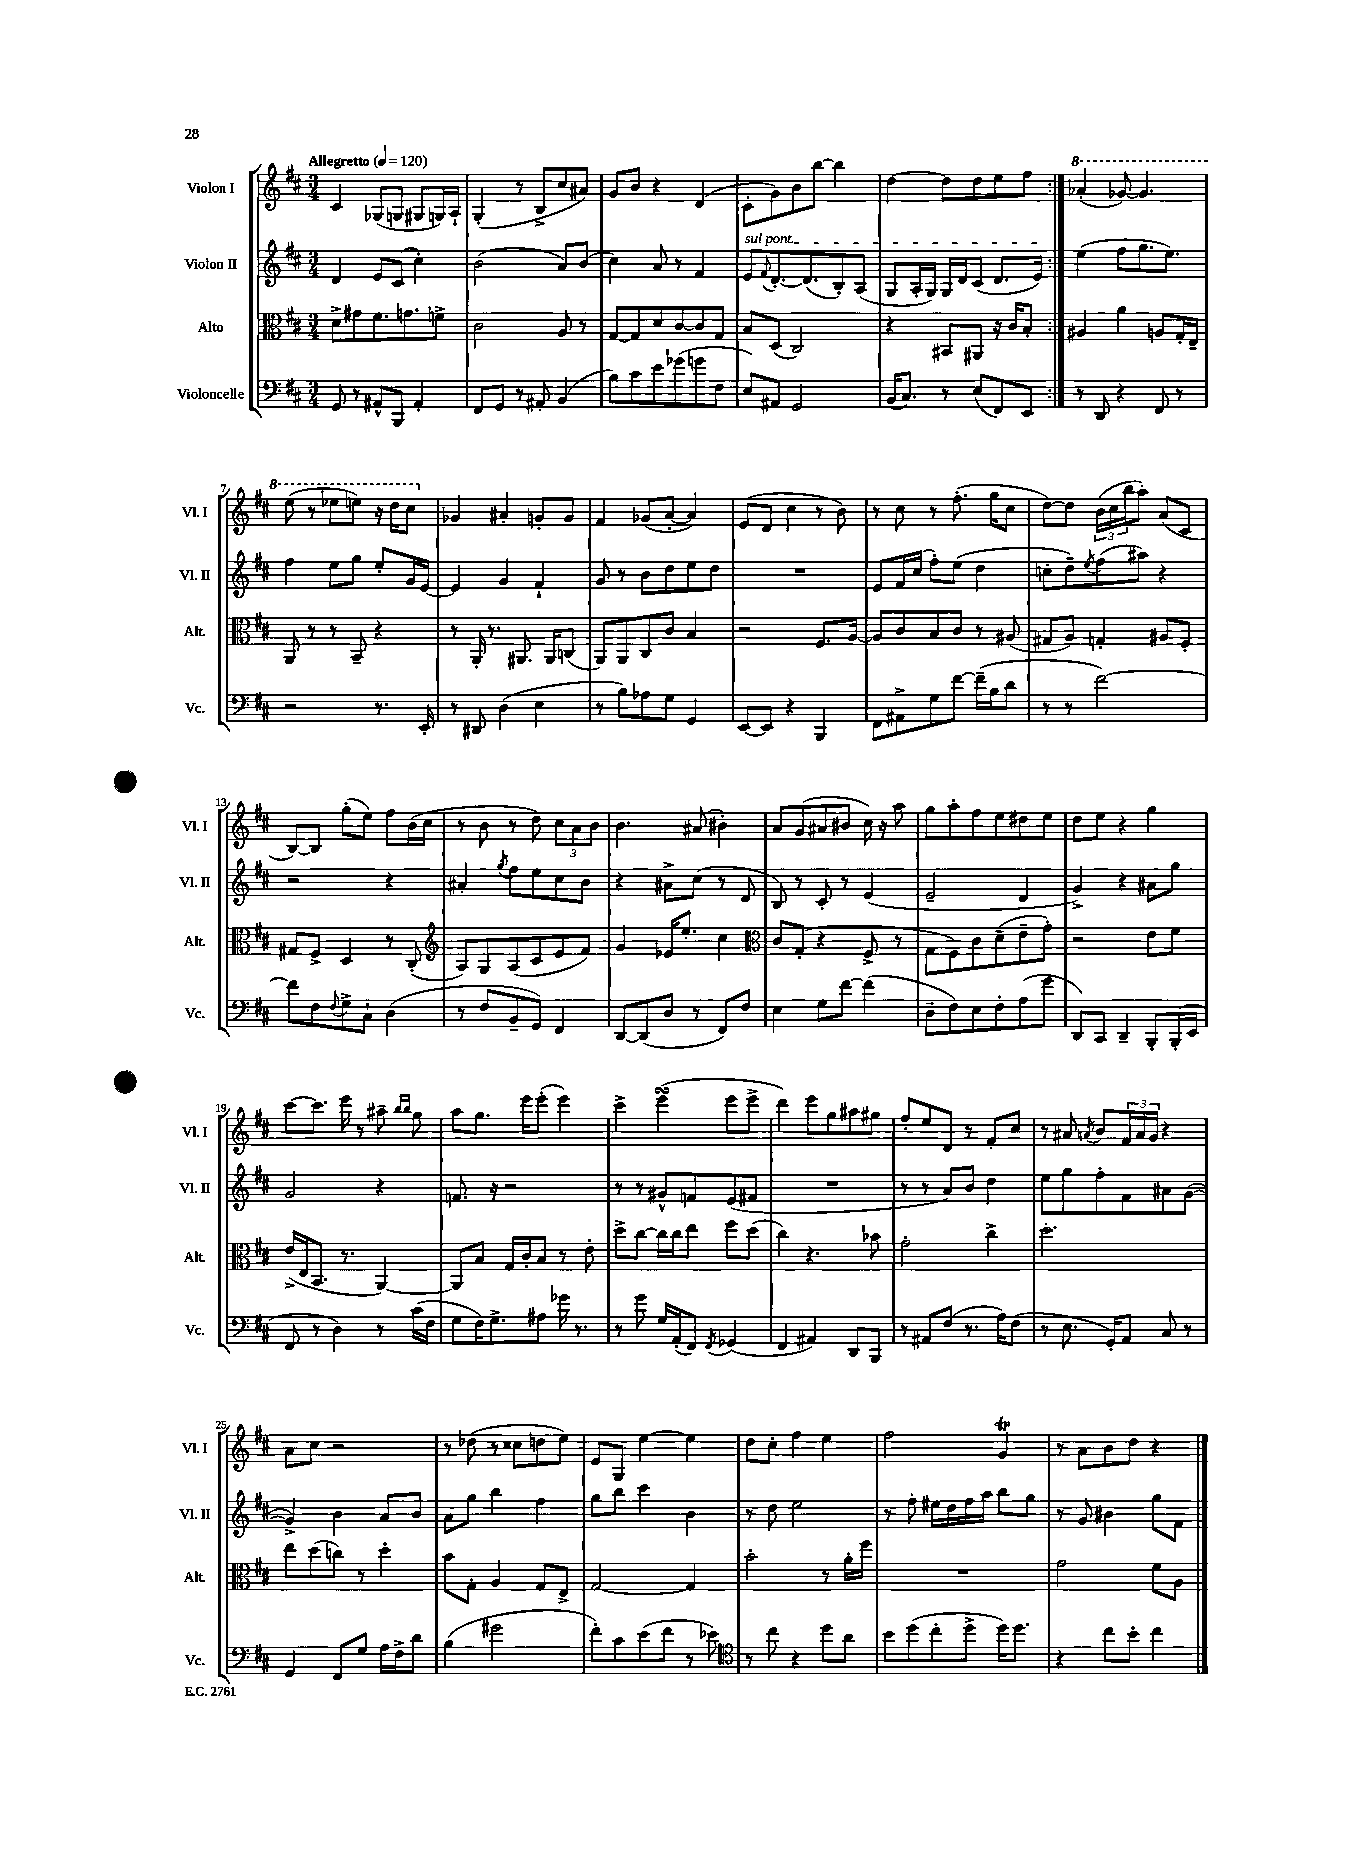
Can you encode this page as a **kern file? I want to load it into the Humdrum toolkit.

**kern	**kern	**kern	**kern
*part4	*part3	*part2	*part1
*staff4	*staff3	*staff2	*staff1
*I"Violoncelle	*I"Alto	*I"Violon II	*I"Violon I
*I'Vc.	*I'Alt.	*I'Vl. II	*I'Vl. I
*clefF4	*clefC3	*clefG2	*clefG2
*k[f#c#]	*k[f#c#]	*k[f#c#]	*k[f#c#]
*M3/4	*M3/4	*M3/4	*M3/4
*MM120	*MM120	*MM120	*MM120
=1	=1	=1	=1
!	!	!	!LO:TX:a:B:t=Allegretto
8GG/	8d^\L	4d/	4c#/
8r	8g#X\	.	.
8AA#X^^/L	8.f#\	8e/L	(8G-X/L
8BBB/J	.	(8c#/J	8Gn/J
.	8.gn\	.	.
4AA#'/	.	4cc#'\)	8G#X/L
.	8fn^\J	.	16Gn/L)
.	.	.	16A`/JJ
=2	=2	=2	=2
8FF#/L	2c#\	(2b\	(4G'/
8GG/J	.	.	.
8r	.	.	8r
8AA#X'/	.	.	8B^/L
(4BB/	8A/	8a/L)	8cc#/
.	8r	(8b/J	8a#X/J)
=3	=3	=3	=3
8B\L)	[8G/L	4cc#\)	8g/L
8c#\	8G/]	.	8b/J
8e\	8d/	8a/	4r
(8g-X\	[8c#/	8r	.
8gn\	8c#/]	4f#/	(4d/
8F#\J	8G/J	.	.
=4	=4	=4	=4
!	!	!LO:TX:a:i:t=sul pont.	!
8E/L)	8B/L	8e/L	8c#'\L
.	.	8qqf#/	.
8AA#X/J	(8D/J	[8.d'/	8g\)
2GG/	2C#/)	.	8b\
.	.	(8.d/]	.
.	.	.	[8bb\J
.	.	8B'/)	4bb\]
.	.	(8A/J	.
=5	=5	=5	=5
(16BB/KL	4r	8G/L	[4dd\
8.C#/J)	.	.	.
.	.	16A'/L	.
.	.	16G/JJ)	.
8r	8BB#X/L	16G/LL	8dd\L]
.	.	16d/J	.
(8E/L	8AA#X/J	(8c#/J	8dd\
8FF#/)	16r	8.d/L	8ee\
.	16c#/KL	.	.
8EE/J	8B'/J	.	8ff#\J
.	.	16e/Jk)	.
=6:|!	=6:|!	=6:|!	=6:|!
*	*	*	*8va
8r	4A#X/	(4ee\	(4aa-X'/
8DD/	.	.	.
4r	4a\	8ff#\L	[8gg-X/)
.	.	8.gg\	4.gg-/]
8FF#/	8An/L	.	.
.	.	8.ee\J)	.
8r	16G'/L	.	.
.	16E~/JJ	.	.
!!LO:LB:g=z
=7	=7	=7	=7
2r	8AA/	4ff#\	(8eee\
.	8r	.	8r
.	8r	8ee\L	8eee-X\L
.	8BB~/	8gg\J	8eeen\J)
8.r	4r	8ee'/L	16r
.	.	.	16ddd\KL
.	.	16g/L	8ccc#\J
16EE'/	.	[16e/JJ	.
=8	=8	=8	=8
*	*	*	*X8va
8r	8r	4e/]	4g-X/
8DD#X/	16AA'/	.	.
.	8.r	.	.
(4D\	.	4g/	4a#X'/
.	8.AA#X/	.	.
4E\	.	4f#`/	8gn'/L
.	16AA#/KL	.	.
.	(8Cn/J	.	8g/J
=9	=9	=9	=9
8r	8AA/L)	8g/	4f#/
8B\L)	8AA/	8r	.
8A-X\	8C#/	8b\L	(8g-X/L
8G\J	8c#/J	8dd\	[8a'/J
4GG/	4B/	8ee\	4a/])
.	.	8dd\J	.
=10	=10	=10	=10
[8EE/L	2r	2.r	(8e/L
8EE/J]	.	.	8d/J
4r	.	.	4cc#\
4BBB/	8.F#/L	.	8r
.	.	.	8b\)
.	[16A/Jk	.	.
=11	=11	=11	=11
8FF#\L	8A/L]	8e/L	8r
8AA#X^\	8c#/	16f#/L	8cc#\
.	.	(16cc#/JJ	.
8G\	8B/	8ff#'\L)	8r
[8f#\J	8c#/J	(8ee\J	(8.ff#'\
(16f#~\LL]	8r	4dd\	.
16B\J	.	.	16gg\KL
8d\J	(8A#X/	.	8cc#\J
=12	=12	=12	=12
8r	8G#X/L	8ccn'\L	[8dd\L)
8r	8A/J)	8dd~\)	8dd\J]
.	.	8qee/	.
[2f#\)	4Gn'/	(8ff#\	(24b\LL
.	.	.	24cc#\
.	.	.	24bb\J
.	.	8aa#X\J)	8aa'\J)
.	8A#X/L	4r	(8a/L
.	8F#'/J	.	8c#/J
!!LO:LB:g=z
=13	=13	=13	=13
8f#\L]	8G#X/L	2r	[8B/L)
8F#\	8F#^/J	.	8B/J]
8qqF#/	.	.	.
8G^\	4D/	.	(8gg'\L
8C#`\J	.	.	8ee\J)
(4D\	8r	4r	8ff#\L
.	(8C#'/	.	(16b\L
.	.	.	16cc#\JJ
=14	=14	=14	=14
*	*clefG2	*	*
8r	8A/L)	4a#X'/	8r
8F#/L	8G/	.	8b\
.	.	8qgg/	.
8BB~/	(8A/	8ff#\L	8r
8GG/J)	8c#/	8ee\	8dd\)
4FF#/	8e/	8cc#\	12cc#\L
.	.	.	12a\
.	8f#/J)	8b\J	.
.	.	.	12b\J
=15	=15	=15	=15
[8DD/L	4g/	4r	4.b\
(8DD/]	.	.	.
8D/J	16e-X/KL	8a#X^\L	.
.	8.ee'/J	.	.
8r	.	(8cc#\J	(8a#X/
8FF#/L)	4cc#\	8r	4b#X'\)
8F#/J	.	8d/	.
=16	=16	=16	=16
*	*clefC3	*	*
4E\	8c#/L	8B/)	8a/L
.	(8G'/J	8r	(8g/
8G\L	4r	8c#'/	8a#X/
[8f#\J	.	8r	8b#X/J
(4f#\]	8F#^/	(4e/	16cc#\)
.	.	.	16r
.	8r	.	8aa\
=17	=17	=17	=17
8D~\L	8G\L	2e~/	8gg\L
8F#\)	8F#\)	.	8aa'\
8E\	8c#\	.	8ff#\
8F#'\	(8d~\	.	8ee\
(8A\	8e~\	4d/	8dd#X\
8g\J	8g'\J)	.	8ee\J
=18	=18	=18	=18
8DD/L)	2r	4g^/)	8dd\L
8CC#/J	.	.	8ee\J
4DD~/	.	4r	4r
8BBB'/L	8e\L	8a#X\L	4gg\
(16BBB'/L	8f#\J	8gg\J	.
16EE/JJ	.	.	.
!!LO:LB:g=z
=19	=19	=19	=19
8FF#/	(16e^/LL	2g/	[8ccc#\L
.	16E/J	.	.
8r	8.BB/J	.	8.ccc#\J]
4D\)	.	.	.
.	8.r	.	16eee\
.	.	.	8r
8r	[4AA/)	4r	8aa#X~\
.	.	.	16qqbb/LL
.	.	.	16qqbb/JJ
(16c#\LL	.	.	8gg\
16F#\JJ	.	.	.
=20	=20	=20	=20
8G\L	8AA/L]	8.fn/	8aa\L
16F#\K)	8B/J	.	8.gg\J
8.G^\	.	16r	.
.	16G/LL	2r	.
.	16c#'/J	.	16eee\KL
8A#X\J	8B/J	.	(8eee'\J
16g-X\	8r	.	4eee\)
8.r	.	.	.
.	8e'\	.	.
=21	=21	=21	=21
8r	8dd^\L	8r	4ccc#^\
8g\	[8cc#\J	8r	.
16G/LL	16cc#\LL]	8g#X^^/L	(4eeesSSS\
(16AA'/J	16cc#\J	.	.
8FF#/J)	8ee\J	8fn/	.
8qFF#/	.	.	.
(4GG-X/	8ff#\L	(8e/	8eee\L
.	(8dd\J	8f#X/J	8eee^\J
=22	=22	=22	=22
4FF#/	4cc#\)	2.r	4ddd\)
4AA#X/)	4.r	.	8eee\L
.	.	.	8gg\
8DD/L	.	.	8aa#X\
8BBB/J	8b-X\	.	8gg#X\J
=23	=23	=23	=23
8r	2g'\	8r	8ff#'/L
8AA#X/L	.	8r	8ee/
(8F#/J	.	8a/L)	8d/J
8.r	.	8b/J	8r
.	4cc#^\	4dd\	8f#'/L
16A\KL)	.	.	.
(8F#\J	.	.	8cc#/J
=24	=24	=24	=24
8r	2.dd'\	8ee\L	8r
8.E\	.	8gg\	8a#X/
.	.	.	8qan/
.	.	8ff#'\	8b/L
16GG'/KL)	.	.	.
8AA/J	.	8f#\	24f#/L
.	.	.	24a/
.	.	.	24g/JJ
8C#/	.	8a#X\	4r
8r	.	([8g\J	.
!!LO:LB:g=z
=25	=25	=25	=25
4GG/	8ee\L	4g^/])	8a\L
.	(8dd\	.	8cc#\J
8FF#/L	8ccn\J)	4b\	2r
8G/J	8r	.	.
16A\LL	4dd'\	8a/L	.
16F#^\J	.	.	.
8d\J	.	8b/J	.
=26	=26	=26	=26
(4B\	8b\L	8a\L	8r
.	8G'\J	8gg\J	(8dd-X\
2g#X\	4A/	4bb\	8r
.	.	.	8cc##X\L
.	8G/L	4ff#\	8ddn\
.	8E^/J	.	8ee\J)
=27	=27	=27	=27
8f#'\L)	[2G/	8gg\L	8e/L
8c#\	.	8bb\J	8G/J
(8e\	.	4ccc#\	[4ee\
8f#\J	.	.	.
8r	4G/]	4b\	4ee\]
8e-X\)	.	.	.
=28	=28	=28	=28
*clefC4	*	*	*
8r	2b'\	8r	8dd\L
8cc#\	.	8dd\	8cc#'\J
4r	.	2ee\	4ff#\
8dd\L	8r	.	4ee\
8a\J	16a'\LL	.	.
.	16ff#\JJ	.	.
=29	=29	=29	=29
8b\L	2.r	8r	2ff#\
(8dd\	.	8ff#'\	.
8cc#'\	.	16ee#X\LL	.
.	.	16dd\	.
8dd^\J	.	16ff#\	.
.	.	16aa\JJ	.
16dd\KL)	.	8bb\L	4gT/
8.dd\J	.	.	.
.	.	8gg\J	.
=30	=30	=30	=30
4r	2g\	8r	8r
.	.	8g/	8a\L
8cc#\L	.	4b#X\	8b\
8b'\J	.	.	8dd\J
4cc#\	8f#\L	8gg\L	4r
.	8A\J	8f#\J	.
==	==	==	==
*-	*-	*-	*-
